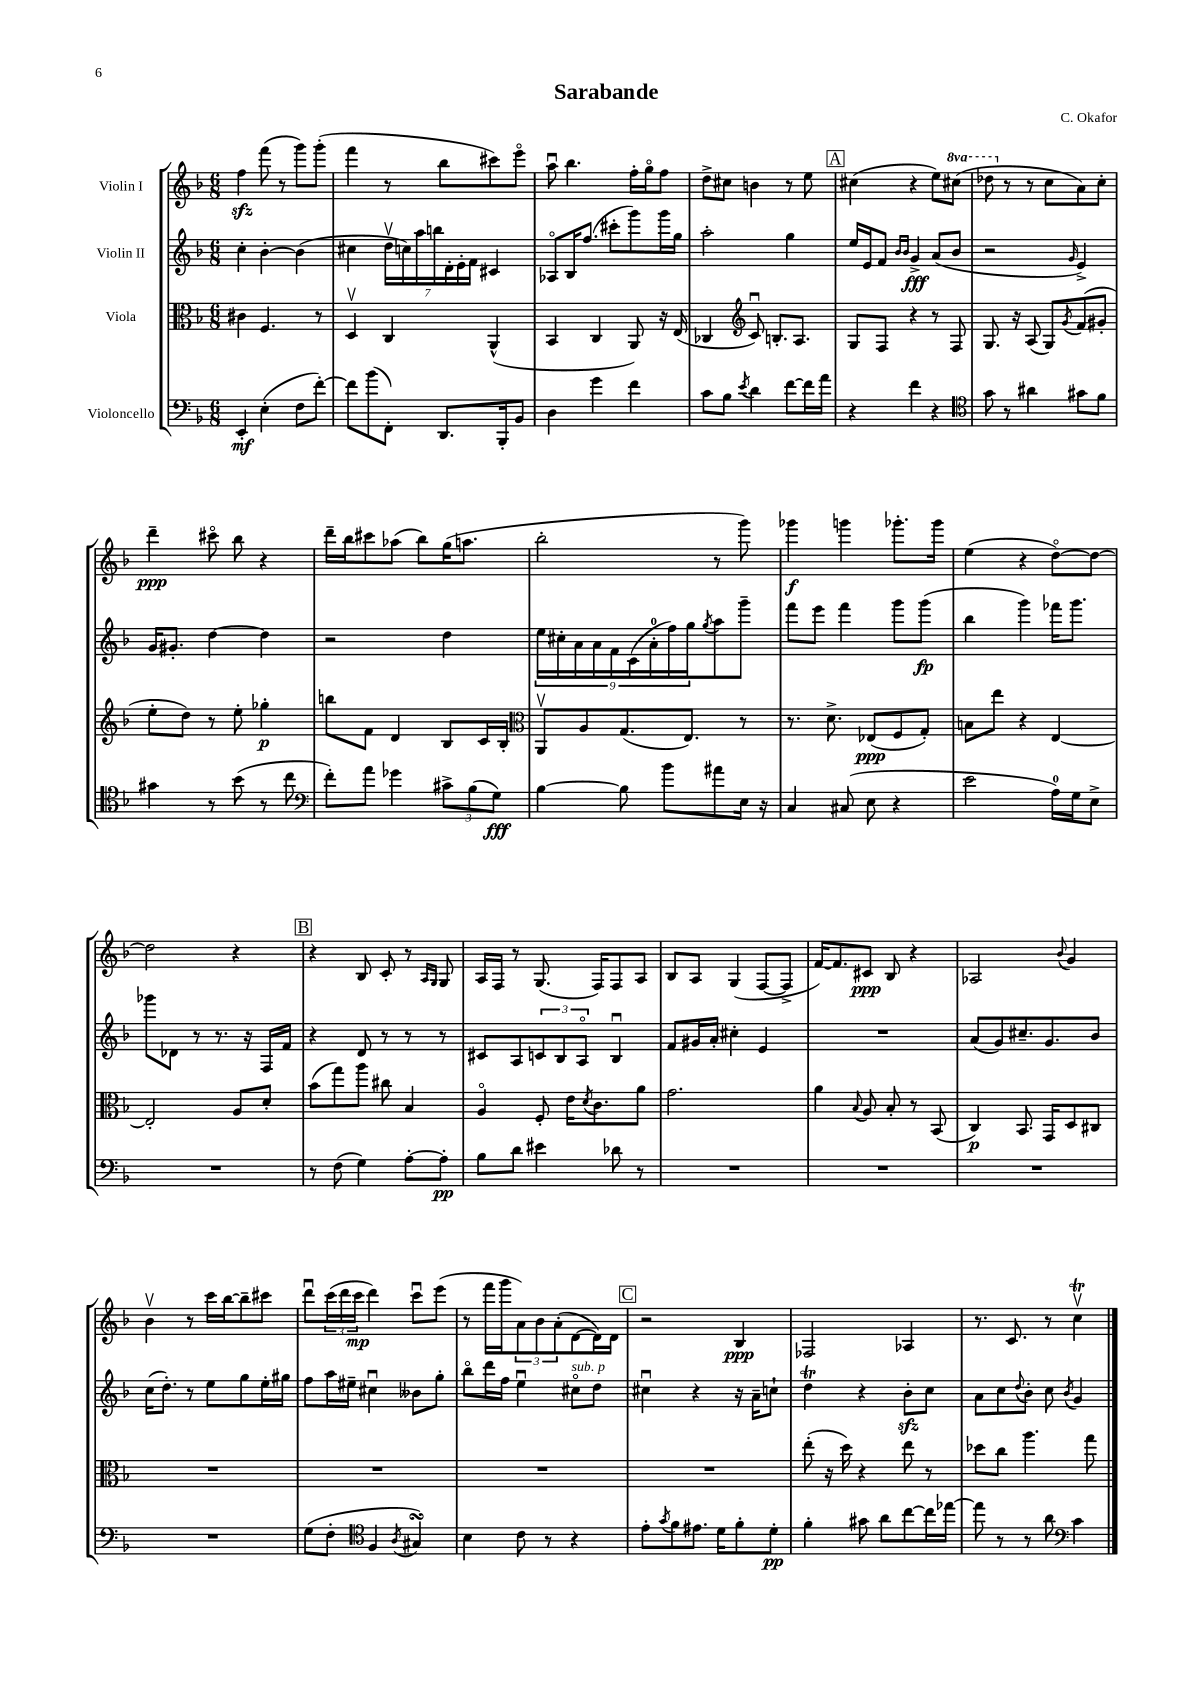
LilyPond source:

\header { title = "Sarabande" composer = "C. Okafor" }
<<
\new StaffGroup <<
\new Staff = "s0" \with { instrumentName = "Violin I" } {
    \clef treble \key f \major \numericTimeSignature \time 6/8 \set Staff.ottavationMarkups = #ottavation-simple-ordinals
    f''4\sfz f'''8( r8 g'''8) g'''8-.( |
    f'''4 r8 bes''8 cis'''8) e'''8\flageolet |
    a''8\downbow bes''4. f''16-. g''16\flageolet f''8 |
    d''8-> cis''8 b'4 r8 e''8 |
    \mark \markup { \box "A" } cis''4( r4 e''8) \ottava #1 cis'''8( |
    des'''8 \ottava #0 r8 r8 c''8 a'8) c''8-. |
    d'''4--\ppp cis'''8\flageolet bes''8 r4 |
    d'''16-- bes''16 cis'''8 aes''8( bes''8) g''16( a''8. |
    bes''2-. r8 g'''8) |
    ges'''4\f g'''4 ges'''8.-. ges'''16 |
    e''4( r4 d''8~\flageolet) d''8~ |
    d''2 r4 |
    \mark \markup { \box "B" } r4 bes8 c'8-. r8 \grace { a16 g16 } g8 |
    a16 f16 r8 g8.( f16) f8 a8 |
    bes8 a8 g4( f8~ f8-> |
    f'16~) f'8. cis'8\ppp bes8 r4 |
    aes2 \appoggiatura { bes'8 } g'4 |
    bes'4\upbow r8 c'''16 bes''16~ bes''8-- cis'''8 |
    d'''8\downbow \tuplet 3/2 { c'''16( d'''16 c'''16\mp } d'''4) c'''8\downbow e'''8( |
    r8 f'''16 g'''16 \tuplet 3/2 { a'8) bes'8 a'8-.( } d'8~ d'16) d'16 |
    \mark \markup { \box "C" } r2 bes4\ppp |
    fes2 aes4 |
    r8. c'8. r8 c''4\upbow\trill \bar "|." |
}
\new Staff = "s1" \with { instrumentName = "Violin II" } {
    \clef treble \key f \major \numericTimeSignature \time 6/8
    c''4-. bes'4~-. bes'4( |
    cis''4 \tuplet 7/4 { d''16\upbow c''16) a''16 b''16 d'16-. e'16-. f'16 } cis'4 |
    aes8\flageolet bes16 f''8.( cis'''8-. g'''8) g'''16 g''16 |
    a''2-. g''4 |
    \mark \markup { \box "A" } e''16 e'16 f'8 \grace { bes'16 bes'16 } g'4->\fff a'8( bes'8 |
    r2 \grace { g'16 } e'4->) |
    g'16 gis'8.-. d''4~ d''4 |
    r2 d''4 |
    \tuplet 9/8 { e''16 cis''16-. a'16 a'16 f'16 c'16( a'16-0-. f''16) g''16 } \acciaccatura { g''8 } a''8 g'''8-- |
    f'''8 e'''8 f'''4 g'''8 g'''8\fp( |
    bes''4 g'''4) fes'''16 g'''8. |
    ges'''8 des'8 r8 r8. r16 f16 f'16 |
    \mark \markup { \box "B" } r4 d'8 r8 r8 r8 |
    cis'8 a8 \tuplet 3/2 { c'8 bes8 a8\flageolet } bes4\downbow |
    f'8 gis'16 a'16-. cis''4-. e'4 |
    R2. |
    a'8( g'8) cis''8.-- g'8. bes'8 |
    c''16( d''8.-.) r8 e''8 g''8 e''16-. gis''16 |
    f''8 a''16 eis''16-- cis''4\downbow beses'8 g''8-. |
    bes''8\flageolet d'''16 f''16 e''4\downbow cis''8\flageolet^\markup { \italic "sub. p" } d''8 |
    \mark \markup { \box "C" } cis''4\downbow r4 r16 a'16-- c''8-! |
    d''4\trill r4 bes'8-.\sfz c''8 |
    a'8 c''8 \appoggiatura { d''8 } bes'8-. c''8 \acciaccatura { bes'8 } g'4 \bar "|." |
}
\new Staff = "s2" \with { instrumentName = "Viola" } {
    \clef alto \key f \major \numericTimeSignature \time 6/8
    cis'4 f4. r8 |
    d4\upbow c4 a,4-^( |
    bes,4 c4 a,8) r16 e16( |
    ces4 \clef treble c'8\downbow) b8.-. a8. |
    \mark \markup { \box "A" } g8 f8 r4 r8 f8 |
    g8. r16 a8( g8) \acciaccatura { g'8 } f'8( gis'8-. |
    e''8-. d''8) r8 e''8-. ges''4-.\p |
    b''8 f'8 d'4 bes8 c'16 bes16-. |
    \clef alto a,8\upbow a8 g8.( e8.) r8 |
    r8. d'8.-> ees8\ppp( f8 g8-.) |
    b8 e''8 r4 e4~ |
    e2-. a8 d'8-. |
    \mark \markup { \box "B" } bes'8( g''8) a''8 cis''8 bes4 |
    a4\flageolet f8-. e'16 \acciaccatura { d'8 } c'8. a'8 |
    g'2. |
    a'4 \appoggiatura { bes8 } a8 bes8-. r8 bes,8( |
    c4\p) bes,8. g,16 d8 cis8 |
    R2. |
    R2. |
    R2. |
    \mark \markup { \box "C" } R2. |
    e''8-.( r16 d''16) r4 e''8 r8 |
    des''8 c''8 a''4. g''8 \bar "|." |
}
\new Staff = "s3" \with { instrumentName = "Violoncello" } {
    \clef bass \key f \major \numericTimeSignature \time 6/8
    e,4-.\mf e4-.( f8 f'8~-.) |
    f'8 bes'8( f,8-.) d,8. bes,,16-. bes,8 |
    d4 g'4 f'4 |
    c'8 bes8 \acciaccatura { e'8 } d'4 f'8~ f'16 a'16 |
    \mark \markup { \box "A" } r4 f'4 r4 |
    \clef tenor g'8 r8 ais'4 gis'8 f'8 |
    gis'4 r8 bes'8( r8 c''8 |
    \clef bass f'8-.) a'8 ges'4 \tuplet 3/2 { cis'8-> bes8( g8\fff) } |
    bes4~ bes8 bes'8 ais'8 e16 r16 |
    c4 cis8( e8 r4 |
    e'2 a16-0) g16 e8-> |
    R2. |
    \mark \markup { \box "B" } r8 f8( g4) a8~-. a8-.\pp |
    bes8 d'8 eis'4 des'8 r8 |
    R2. |
    R2. |
    R2. |
    R2. |
    g8( f8-. \clef tenor f4 \acciaccatura { a8 } gis4\turn) |
    bes4 c'8 r8 r4 |
    \mark \markup { \box "C" } e'8-. \acciaccatura { g'8 } f'8 eis'8. d'16 f'8-. d'8-.\pp |
    f'4-. gis'8 a'8 c''8~ c''16 ees''16~ |
    ees''8 r8 r8 a'8 \clef bass c'4 \bar "|." |
}
>>
>>
\layout { \context { \Score \remove "Bar_number_engraver" } }
